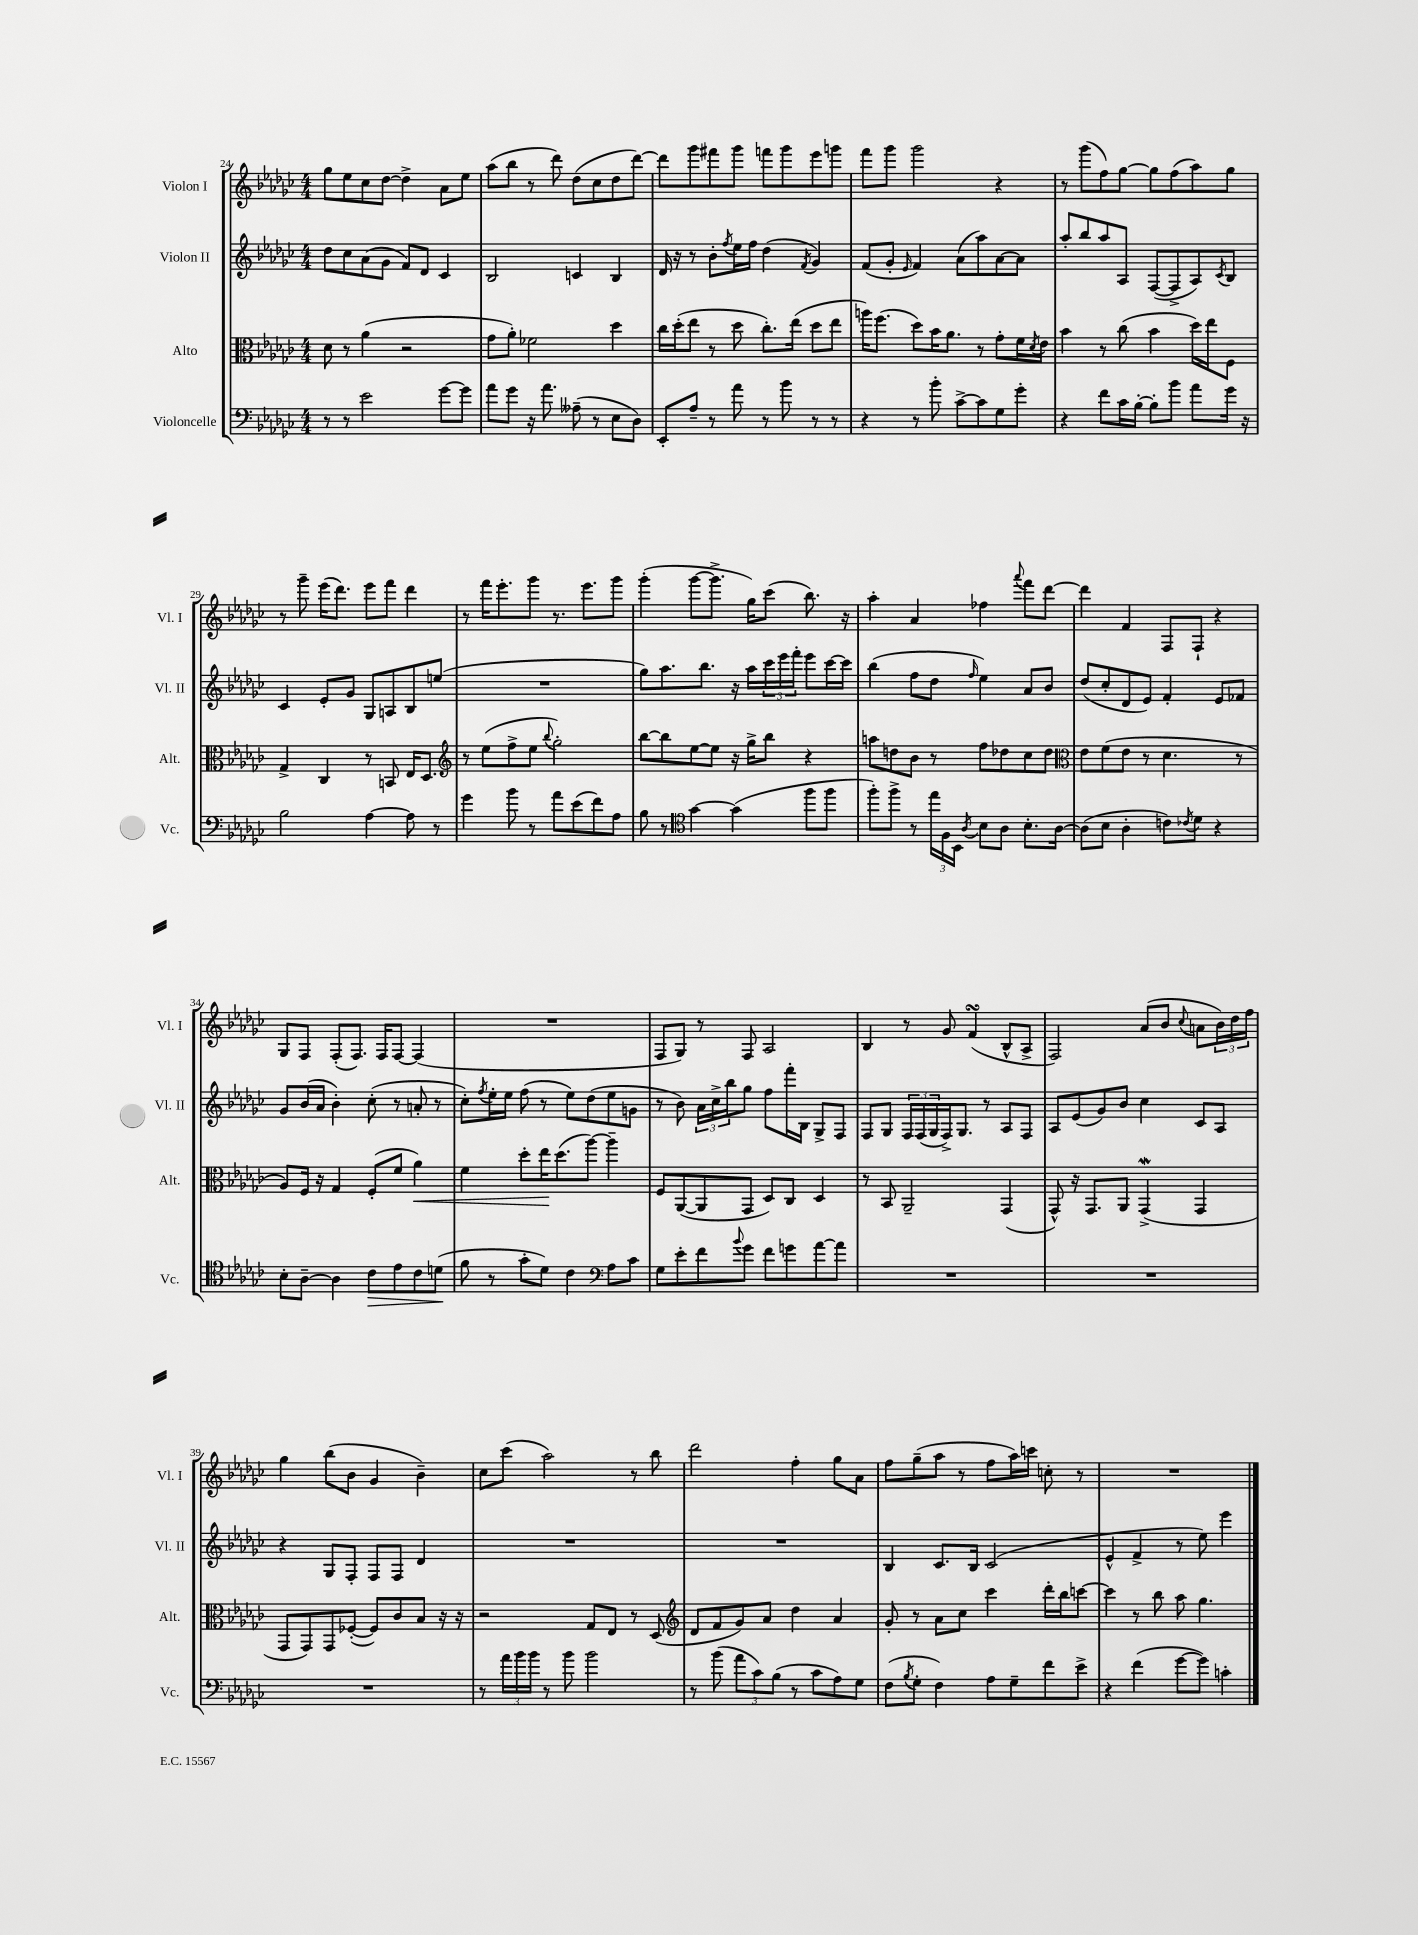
<<
\new StaffGroup <<
\new Staff = "s0" \with { instrumentName = "Violon I" shortInstrumentName = "Vl. I" } {
    \clef treble \key ges \major \numericTimeSignature \time 4/4
    ges''8 ees''8 ces''8 des''8~ des''4-> aes'8 ees''8 |
    aes''8( bes''8 r8 des'''8) des''8( ces''8 des''8 des'''8~) |
    des'''8 ges'''8 fis'''8 ges'''8 f'''8 ges'''8 ees'''8 g'''8 |
    f'''8 ges'''8 ges'''2 r4 |
    r8 ges'''8( f''8) ges''8~ ges''8 f''8( aes''8) ges''8 |
    r8 ges'''8-- ees'''16( des'''8.) ees'''8 f'''8 des'''4 |
    r8 f'''16 ees'''8.-. ges'''8 r8. ees'''8. ges'''8 |
    ges'''4-.( ges'''8~ ges'''8.-> ges''16) ces'''8( bes''8.) r16 |
    aes''4-. aes'4 fes''4 \appoggiatura { aes'''8 } f'''8 des'''8~ |
    des'''4 f'4 f8 f8-! r4 |
    ges8 f8 f8-.( f8.) f16 f8~ f4( |
    R1 |
    f8 ges8) r8 f8 aes2 |
    bes4 r8 ges'8 f'4\turn( bes8-^ aes8-> |
    f2) aes'8( bes'8 \appoggiatura { ces''8 } a'8 \tuplet 3/2 { bes'16) des''16 f''16 } |
    ges''4 bes''8( bes'8 ges'4 bes'4--) |
    ces''8 ces'''8( aes''2) r8 bes''8 |
    des'''2 f''4-. ges''8 aes'8 |
    f''8 ges''8--( aes''8 r8 f''8 aes''16) c'''16 c''8-. r8 |
    R1 \bar "|." |
}
\new Staff = "s1" \with { instrumentName = "Violon II" shortInstrumentName = "Vl. II" } {
    \clef treble \key ges \major \numericTimeSignature \time 4/4
    des''8 ces''8 aes'8( ges'8 f'8) des'8 ces'4 |
    bes2 c'4 bes4 |
    des'16 r16 r8 bes'8-. \acciaccatura { f''8 } ees''16 f''16 des''4( \acciaccatura { f'8 } ges'4) |
    f'8( ges'8-. \grace { ees'16 } f'4) aes'8( aes''8) aes'8~ aes'8 |
    aes''8-. bes''8 aes''8 aes8 f8~( f8-> aes8) \acciaccatura { ces'8 } bes8 |
    ces'4 ees'8-. ges'8 ges8 a8 bes8 e''8( |
    R1 |
    ges''8) aes''8. bes''8. r16 aes''16 \tuplet 3/2 { ces'''16 ees'''16 f'''16-. } ees'''8 ces'''16~ ces'''16 |
    bes''4( f''8 des''8 \grace { f''16 } ees''4) aes'8 bes'8 |
    des''8( ces''8-. des'8 ees'8) f'4-. ees'8 fes'8 |
    ges'8 bes'16( aes'16 bes'4-.) ces''8-.( r8 a'8-. r8 |
    ces''8-.) \acciaccatura { f''8 } ees''16-. ees''16 f''8( r8 ees''8) des''8( ees''8 g'8 |
    r8 bes'8) \tuplet 3/2 { aes'16 ces''16-> bes''16 } ges''8 f''8 f'''16-. bes16 ges8-> f8 |
    f8 ges8 \tuplet 3/2 { f16 f16( ges16 } f16->) ges8. r8 aes8 f8 |
    aes8 ees'8( ges'8) bes'8 ces''4 ces'8 aes8 |
    r4 ges8 f8-. f8 f8 des'4 |
    R1 |
    R1 |
    bes4 ces'8. bes16 ces'2( |
    ees'4-^ f'4-> r8 ees''8) ees'''4 \bar "|." |
}
\new Staff = "s2" \with { instrumentName = "Alto" shortInstrumentName = "Alt." } {
    \clef alto \key ges \major \numericTimeSignature \time 4/4
    des'8 r8 aes'4( r2 |
    ges'8 aes'8-.) fes'2 des''4 |
    ces''16 des''16-.( ees''8 r8 des''8 ces''8.-.) ees''16( des''8 ees''8 |
    a''16) f''8.( des''8) bes'16 aes'8. r8 ges'8-. f'16 \acciaccatura { des'8 } ees'16 |
    bes'4 r8 ces''8( bes'4 des''16) ees''16 f8 |
    ges4-> ces4 r8 b,8 ees16 des8. |
    \clef treble r8 ees''8( f''8-> ees''8 \appoggiatura { bes''8 } ges''2-.) |
    bes''8~ bes''8 ees''8~ ees''8 r16 ges''16-> bes''8 r4 |
    a''8 d''8 bes'8 r8 f''8 des''8 ces''8 des''8 |
    \clef alto ees'8 f'8( ees'8 r8 des'4. r8 |
    aes8) f16 r16 ges4 f8-.( f'8 aes'4\<) |
    f'4 des''8-. ees''16\! des''8.( aes''8~) aes''4-- |
    f8 aes,8~( aes,8 ges,8 des8) ces8 des4 |
    r8 bes,8 aes,2-- ges,4( |
    ges,8-^) r16 ges,8. aes,8 ges,4->\mordent( ges,4 |
    ges,8 ges,8) ges,8 fes8~-.( fes8) ces'8 bes8 r16 r16 |
    r2 ges8 ees8 r8 des8( |
    \clef treble des'8 f'8 ges'8) aes'8 des''4 aes'4 |
    ges'8-. r8 aes'8 ces''8 ces'''4 des'''16-. bes''16 c'''8~ |
    c'''4 r8 bes''8 aes''8 ges''4. \bar "|." |
}
\new Staff = "s3" \with { instrumentName = "Violoncelle" shortInstrumentName = "Vc." } {
    \clef bass \key ges \major \numericTimeSignature \time 4/4
    r8 r8 ees'2 ges'8~ ges'8 |
    aes'8 ges'8 r16 aes'8. aeses8--( r8 ees8 des8) |
    ees,8-. aes8-- r8 aes'8 r8 bes'8 r8 r8 |
    r4 r8 bes'8-. ces'8~-> ces'8 ges8 ges'8-. |
    r4 f'8 ces'16 bes16~-. bes8-. bes'8 aes'8 ges'16 r16 |
    bes2 aes4~ aes8 r8 |
    ges'4 bes'8 r8 aes'8 ees'8( f'8) aes8 |
    bes8 r8 \clef tenor ges'4~ ges'4( f''8 f''8 |
    f''8-.) f''8-> r8 \tuplet 3/2 { ees''16 f16 bes,16 } \acciaccatura { aes8 } bes8 aes8 bes8.-. aes16~ |
    aes8( bes8 aes4-. c'8) \acciaccatura { ces'8 } des'8 r4 |
    bes8-. aes8~-- aes4 ces'8\> ees'8 ces'8 d'8\!( |
    f'8 r8 ges'8-. des'8) ces'4 \clef bass aes8 ces'8 |
    ges8 ees'8-. f'8 \appoggiatura { bes'8 } ges'8 f'8 g'8 aes'8~ aes'8 |
    R1 |
    R1 |
    R1 |
    r8 \tuplet 3/2 { aes'16 bes'16 bes'16 } r8 bes'8 bes'2 |
    r8 bes'8( \tuplet 3/2 { aes'8 ces'8) bes8( } r8 ces'8 aes8) ges8 |
    f8( \acciaccatura { bes8 } ges8-. f4) aes8 ges8-- f'8 ees'8-> |
    r4 f'4( ges'8~ ges'8) c'4-. \bar "|." |
}
>>
>>
\layout { \context { \Score currentBarNumber = #24 } }
